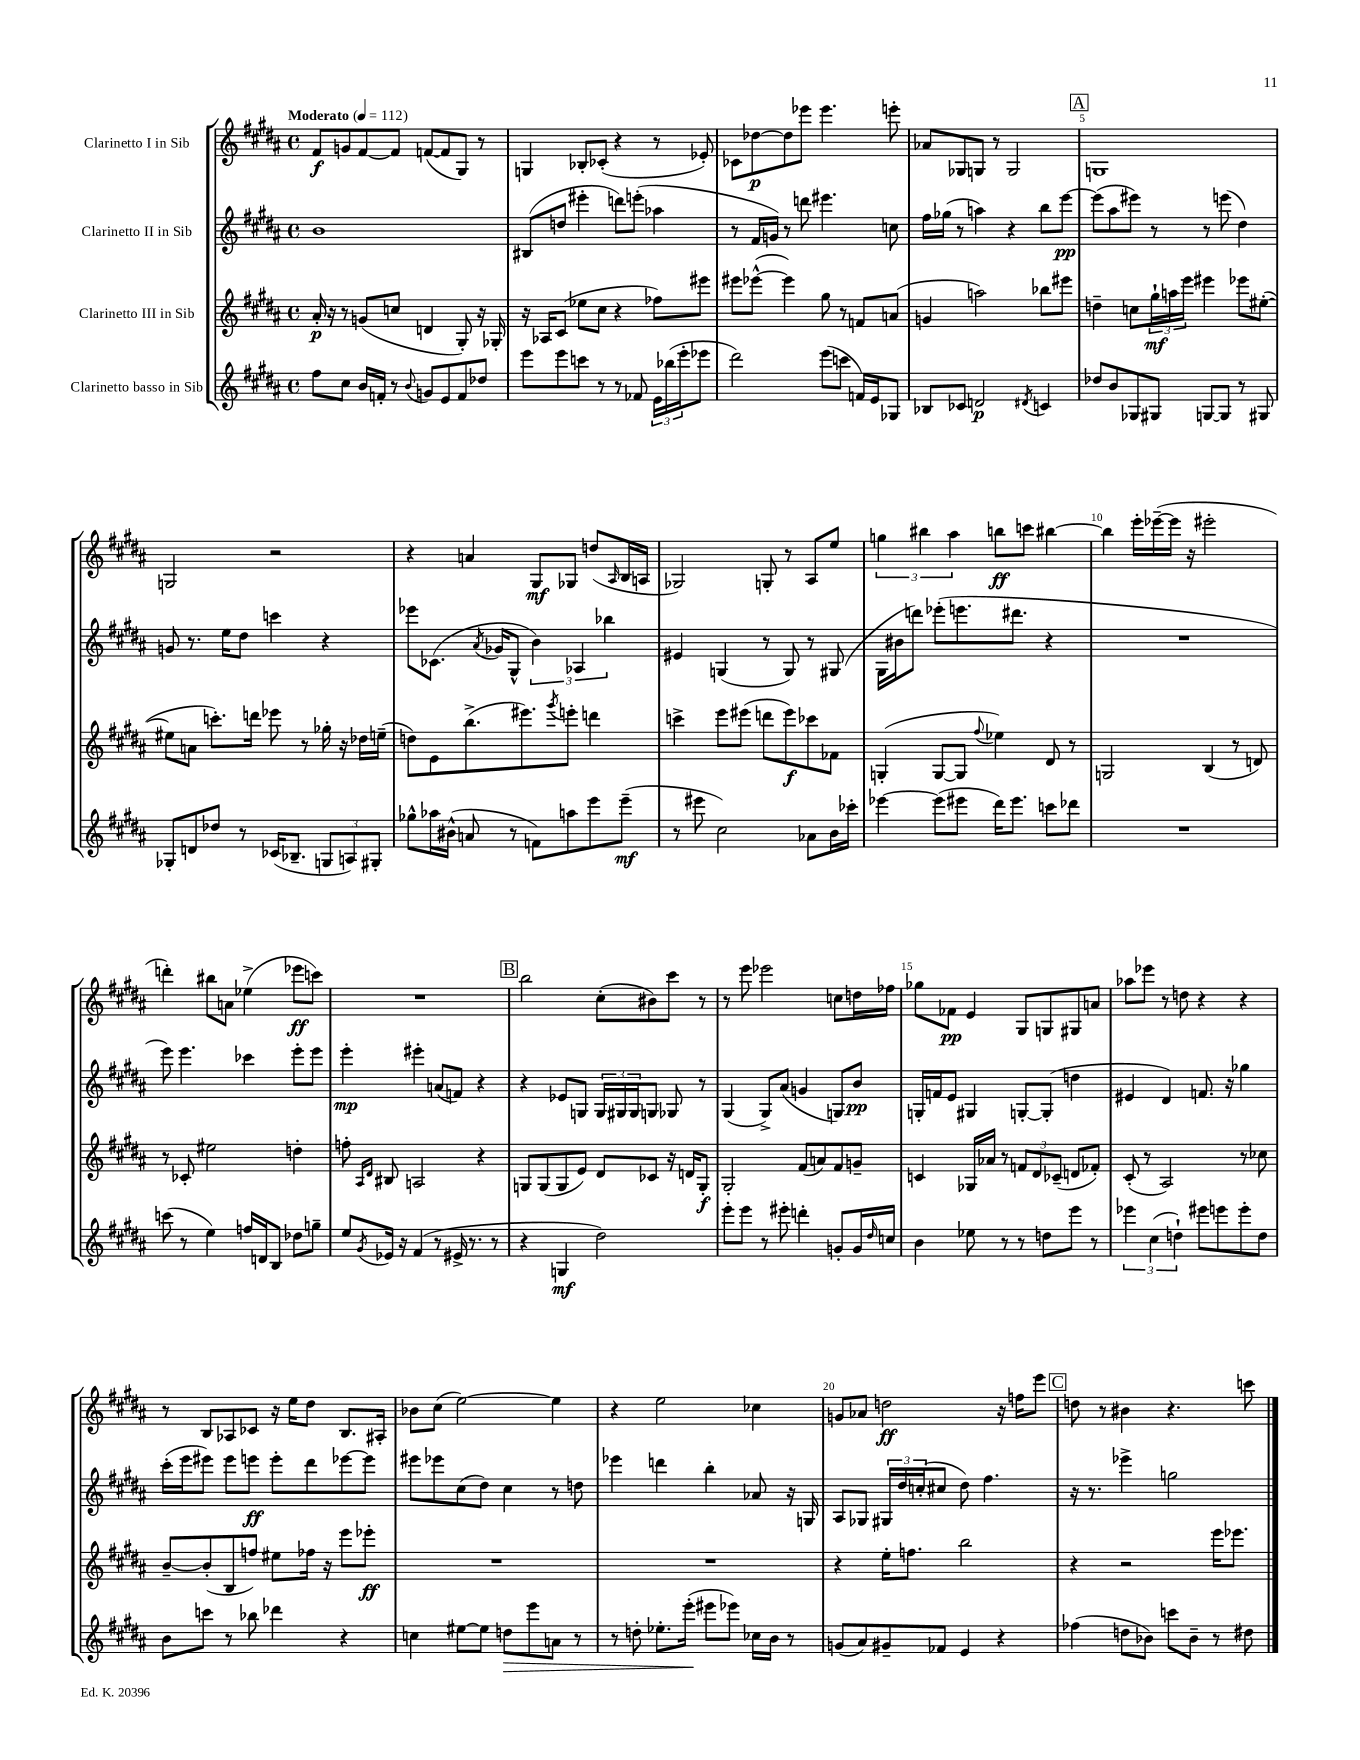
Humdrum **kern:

**kern	**dynam	**kern	**dynam	**kern	**dynam	**kern	**dynam
*part4	*part4	*part3	*part3	*part2	*part2	*part1	*part1
*staff4	*staff4	*staff3	*staff3	*staff2	*staff2	*staff1	*staff1
*I"Clarinetto basso in Sib	*	*I"Clarinetto III in Sib	*	*I"Clarinetto II in Sib	*	*I"Clarinetto I in Sib	*
*clefG2	*	*clefG2	*	*clefG2	*	*clefG2	*
*k[f#c#g#d#a#]	*	*k[f#c#g#d#a#]	*	*k[f#c#g#d#a#]	*	*k[f#c#g#d#a#]	*
*M4/4	*	*M4/4	*	*M4/4	*	*M4/4	*
*met(c)	*	*met(c)	*	*met(c)	*	*met(c)	*
*MM112	*	*MM112	*	*MM112	*	*MM112	*
=1	=1	=1	=1	=1	=1	=1	=1
!	!	!	!	!	!	!LO:TX:a:B:t=Moderato	!
8ff#\L	.	16a#'/	p	1b	.	8f#/L	f
.	.	16r	.	.	.	.	.
8cc#\J	.	8r	.	.	.	8gn/	.
16b/LL	.	(8gn/L	.	.	.	[8f#/	.
16fn'/JJ	.	.	.	.	.	.	.
8r	.	8ccn/J	.	.	.	8f#/J]	.
8qqb/	.	.	.	.	.	.	.
8gn/L	.	4dn/	.	.	.	([8fn/L	.
8e/	.	.	.	.	.	8f/]	.
8f/	.	8G#'/)	.	.	.	8G#/J)	.
8dd-X/J	.	16r	.	.	.	8r	.
.	.	16G-X'/	.	.	.	.	.
=2	=2	=2	=2	=2	=2	=2	=2
8eee\L	.	16r	.	(8B#X/L	.	4Gn/	.
.	.	16A-X/KL	.	.	.	.	.
8eee\	.	(8c#/J	.	8ddn/J	.	.	.
8cccn\J	.	8ee-X\L	.	4eee#X'\	.	8B-X'/L	.
8r	.	8cc#\J	.	.	.	(8c-X'/J	.
8r	.	4r	.	8dddn\L)	.	4r	.
8f-X/	.	.	.	(8eeen'\J	.	.	.
24e\LL	.	8ff-X\L)	.	4aa-X\	.	8r	.
(24bb-X\	.	.	.	.	.	.	.
24eee'\J	.	.	.	.	.	.	.
8eee-X\J	.	8eee#X\J	.	.	.	8e-X'/)	.
=3	=3	=3	=3	=3	=3	=3	=3
2ddd#\)	.	8eee#X\L	.	8r	.	8c-X\L	.
.	.	([8eee-X^^\J	.	16f#/LL	.	[8dd-X\	p
.	.	.	.	16gn/JJ)	.	.	.
.	.	4eee-\])	.	8r	.	8dd-\]	.
.	.	.	.	8dddn\	.	8eee-X\J	.
(8eee\L	.	8gg#\	.	4.eee#X\	.	4.eee-\	.
8cccn\J	.	8r	.	.	.	.	.
16fn/LL)	.	8fn/L	.	.	.	.	.
16e/J	.	.	.	.	.	.	.
8G-X/J	.	(8an/J	.	8ccn\	.	8eeen'\	.
=4	=4	=4	=4	=4	=4	=4	=4
8B-X/L	.	4gn/	.	16ff#\LL	.	8a-X/L	.
.	.	.	.	(16gg-X\JJ	.	.	.
8c-X/J	.	.	.	8r	.	8G-X/	.
2dn/	p	2aan\)	.	4aan\)	.	8Gn/J	.
.	.	.	.	.	.	8r	.
.	.	.	.	4r	.	2G/	.
8qd#X/	.	.	.	.	.	.	.
4cn/	.	8bb-X\L	.	8bb\L	.	.	.
.	.	8eee#X\J	.	[8eee\J	pp	.	.
!!LO:REH:place=s1:t=A
=5	=5	=5	=5	=5	=5	=5	=5
8dd-X/L	.	4ddn~\	.	(8eee\L]	.	1Gn	.
8b/	.	.	.	8aa#\	.	.	.
8G-X/	.	8ccn\L	.	8eee#X\J)	.	.	.
8G#X/J	.	24gg#`\L	mf	8r	.	.	.
.	.	24aan\	.	.	.	.	.
.	.	24eee\JJ	.	.	.	.	.
[8Gn/L	.	4eee#X\	.	8r	.	.	.
8G/J]	.	.	.	(8eeen\	.	.	.
8r	.	8eee-X\L	.	4dd#\)	.	.	.
8G#X/	.	([8ee#X'\J	.	.	.	.	.
!!LO:LB:g=z
=6	=6	=6	=6	=6	=6	=6	=6
8G-X'/L	.	8ee#X\L]	.	8gn/	.	2Gn/	.
8dn/	.	8an\J	.	8.r	.	.	.
8dd-X/J	.	8.cccn'\L)	.	.	.	.	.
.	.	.	.	16ee\KL	.	.	.
8r	.	.	.	8dd#\J	.	.	.
.	.	16dddn\Jk	.	.	.	.	.
(16c-X/KL	.	8eee-X\	.	4cccn\	.	2r	.
8.B-X~/J	.	.	.	.	.	.	.
.	.	8r	.	.	.	.	.
12Gn/L	.	16gg-X'\	.	4r	.	.	.
.	.	16r	.	.	.	.	.
12An/)	.	.	.	.	.	.	.
.	.	16dd-X\LL	.	.	.	.	.
12G#X'/J	.	.	.	.	.	.	.
.	.	(16een~\JJ	.	.	.	.	.
=7	=7	=7	=7	=7	=7	=7	=7
8gg-X^^\L	.	8ddn\L)	.	8eee-X\L	.	4r	.
16aa-X\L	.	8e\	.	(8.c-X\J	.	.	.
(16b#X^^\JJ	.	.	.	.	.	.	.
8an/	.	(8.bb^\	.	.	.	4an/	.
.	.	.	.	8qa#/	.	.	.
.	.	.	.	16g-X/KL	.	.	.
8r	.	.	.	8G#^^/J	.	.	.
.	.	8.eee#X\)	.	.	.	.	.
8fn\L)	.	.	.	6b\)	.	8G#/L	mf
.	.	8qggg#/	.	.	.	.	.
8aan\	.	8eeen'\J	.	.	.	8G-X/J	.
.	.	.	.	6A-X/	.	.	.
8eee\	.	4dddn\	.	.	.	(8ddn/L	.
.	.	.	.	6bb-X\	.	.	.
.	.	.	.	.	.	16qqA#/	.
(8eee~\J	mf	.	.	.	.	16B/L	.
.	.	.	.	.	.	16An/JJ	.
=8	=8	=8	=8	=8	=8	=8	=8
8r	.	4cccn^\	.	4e#X/	.	2G-X/)	.
8eee#X\	.	.	.	.	.	.	.
2cc#\)	.	8eee\L	.	(4Gn/	.	.	.
.	.	(8eee#X\J	.	.	.	.	.
.	.	8dddn\L	.	8r	.	8Gn'/	.
.	.	8eee#\)	f	8G/)	.	8r	.
8a-X\L	.	8ccc-X\	.	8r	.	8A#/L	.
16b\L	.	8f-X\J	.	(8G#X/	.	8ee/J	.
16ccc-X'\JJ	.	.	.	.	.	.	.
=9	=9	=9	=9	=9	=9	=9	=9
[4eee-X\	.	(4Gn'/	.	16G#\LL	.	6ggn\	.
.	.	.	.	16b#X\J	.	.	.
.	.	.	.	8dddn\J)	.	.	.
.	.	.	.	.	.	6bb#X\	.
(8eee-\L]	.	[8G/L	.	(8eee-X'\L	.	.	.
.	.	.	.	.	.	6aa#\	.
8eee#X\J	.	8G/J]	.	8.eeen\	.	.	.
.	.	8qqff#/	.	.	.	.	.
16ddd#\KL)	.	4ee-X\)	.	.	.	8bbn\L	ff
8.eee#\J	.	.	.	8.ddd#X\J	.	.	.
.	.	.	.	.	.	8cccn\J	.
8cccn\L	.	8d#/	.	4r	.	[4bb#X\	.
8ddd-X\J	.	8r	.	.	.	.	.
=10	=10	=10	=10	=10	=10	=10	=10
1r	.	2Gn/	.	1r	.	4bb#\]	.
.	.	.	.	.	.	16eee'\LL	.
.	.	.	.	.	.	([16eee-X~\	.
.	.	.	.	.	.	16eee-\JJ]	.
.	.	.	.	.	.	16r	.
.	.	(4B/	.	.	.	2eee#X'\	.
.	.	8r	.	.	.	.	.
.	.	8dn/)	.	.	.	.	.
!!LO:LB:g=z
=11	=11	=11	=11	=11	=11	=11	=11
(8cccn\	.	8r	.	8eee\)	.	4dddn'\)	.
8r	.	8c-X'/	.	4.eee\	.	.	.
4ee\)	.	2ee#X\	.	.	.	8bb#X\L	.
.	.	.	.	.	.	8an\J	.
16ffn/LL	.	.	.	4ccc-X\	.	(4ee-X^\	.
16dn/J	.	.	.	.	.	.	.
8B/J	.	.	.	.	.	.	.
8dd-X\L	.	4ddn'\	.	8eee'\L	.	8eee-X\L	ff
8ggn~\J	.	.	.	8eee\J	.	8cccn\J)	.
=12	=12	=12	=12	=12	=12	=12	=12
8ee/L	.	8ffn'\	.	4eee'\	mp	1r	.
.	.	16qqA#/LL	.	.	.	.	.
8qg#/	.	16qqd#/JJ	.	.	.	.	.
16e-X/Jk	.	8B#X/	.	.	.	.	.
16r	.	.	.	.	.	.	.
(4f#/	.	2An/	.	4eee#X'\	.	.	.
8r	.	.	.	(8an/L	.	.	.
16e#X^/	.	.	.	8fn/J)	.	.	.
8.r	.	.	.	.	.	.	.
.	.	4r	.	4r	.	.	.
8r	.	.	.	.	.	.	.
!!LO:REH:place=s1:t=B
=13	=13	=13	=13	=13	=13	=13	=13
4r	.	8Gn/L	.	4r	.	2bb\	.
.	.	(8G/	.	.	.	.	.
4Gn/	mf	8G/	.	8e-X/L	.	.	.
.	.	8e/J)	.	8Gn/J	.	.	.
2dd#\)	.	8d#/L	.	24G/LL	.	(8cc#'\L	.
.	.	.	.	24G#X/	.	.	.
.	.	.	.	24G#/J	.	.	.
.	.	8c-X/J	.	8Gn/J	.	8b#X\)	.
.	.	16r	.	8G-X/	.	8ccc#\J	.
.	.	16dn/KL	.	.	.	.	.
.	.	8G'/J	f	8r	.	8r	.
=14	=14	=14	=14	=14	=14	=14	=14
8eee'\L	.	2G#'/	.	(4G#/	.	8r	.
8eee\J	.	.	.	.	.	8eee\	.
8r	.	.	.	8G#^/L)	.	2eee-X\	.
8eee#X'\	.	.	.	(8a#/J	.	.	.
4dddn'\	.	(8f#/L	.	4gn/	.	.	.
.	.	8an/)	.	.	.	.	.
8gn'/L	.	8f#/	.	8Gn/L)	.	8ccn\L	.
16g/L	.	8gn~/J	.	8b/J	pp	16ddn\L	.
16qqdd#/	.	.	.	.	.	.	.
16ccn/JJ	.	.	.	.	.	16ff-X\JJ	.
=15	=15	=15	=15	=15	=15	=15	=15
4b\	.	4cn/	.	16Gn'/LL	.	8gg-X\L	.
.	.	.	.	16fn/J	.	.	.
.	.	.	.	8e/J	.	8f-X\J	pp
8ee-X\	.	16G-X/LL	.	4G#X/	.	4e/	.
.	.	16a-X/JJ	.	.	.	.	.
8r	.	8r	.	.	.	.	.
8r	.	12fn/L	.	[8Gn'/L	.	8G#/L	.
.	.	12d#/	.	.	.	.	.
8ddn\L	.	.	.	(8G'/J]	.	8Gn/	.
.	.	(12c-X~/J	.	.	.	.	.
8eee\J	.	8dn/L	.	4ddn\	.	8G#X/	.
8r	.	8f-X'/J)	.	.	.	8an/J	.
=16	=16	=16	=16	=16	=16	=16	=16
6eee-X\	.	(8c#'/	.	4e#X/	.	8aa-X\L	.
.	.	8r	.	.	.	8eee-X\J	.
(6cc#\	.	.	.	.	.	.	.
.	.	2A#/)	.	4d#/)	.	8r	.
6ddn`\)	.	.	.	.	.	.	.
.	.	.	.	.	.	8ddn\	.
8eee#X\L	.	.	.	8.fn/	.	4r	.
8eeen\	.	.	.	.	.	.	.
.	.	.	.	16r	.	.	.
8eee'\	.	8r	.	4gg-X\	.	4r	.
8dd\J	.	8cc-X\	.	.	.	.	.
!!LO:LB:g=z
=17	=17	=17	=17	=17	=17	=17	=17
8b\L	.	[8b~/L	.	(16ccc#'\LL	.	8r	.
.	.	.	.	16eee\J	.	.	.
8cccn\J	.	(8b'/]	.	8eee#X\J)	.	8B/L	.
8r	.	8B/	.	8eee#\L	.	8A-X/	.
8bb-X\	.	8ffn/J)	.	8eeen\J	ff	8c-X/J	.
4ddd-X\	.	8ee#X\L	.	8eee'\L	.	16r	.
.	.	.	.	.	.	16ee\KL	.
.	.	16ff-X\Jk	.	8ddd#\	.	8dd#\J	.
.	.	16r	.	.	.	.	.
4r	.	8eee\L	.	[8eee-X\	.	8.B/L	.
.	.	8eee-X'\J	ff	8eee-\J]	.	.	.
.	.	.	.	.	.	16A#X'/Jk	.
=18	=18	=18	=18	=18	=18	=18	=18
4ccn\	.	1r	.	8eee#X\L	.	8b-X\L	.
.	.	.	.	8eee-X\	.	(8cc#\J	.
[8ee#X\L	.	.	.	(8cc#\	.	[2ee\)	.
8ee#\J]	.	.	.	8dd#\J)	.	.	.
!	!LO:HP:b	!	!	!	!	!	!
8ddn\L	>	.	.	4cc#\	.	.	.
8eee\	.	.	.	.	.	.	.
8an\J	.	.	.	8r	.	4ee\]	.
8r	.	.	.	8ddn\	.	.	.
=19	=19	=19	=19	=19	=19	=19	=19
8r	.	1r	.	4eee-X\	.	4r	.
8ddn'\	.	.	.	.	.	.	.
8.ee-X'\L	.	.	.	4dddn\	.	2ee\	.
(16eee'\Jk	.	.	.	.	.	.	.
8eee#X\L	]	.	.	4bb'\	.	.	.
8eee-X\J)	.	.	.	.	.	.	.
16cc-X\LL	.	.	.	8a-X/	.	4cc-X\	.
16b\JJ	.	.	.	.	.	.	.
8r	.	.	.	16r	.	.	.
.	.	.	.	16Gn/	.	.	.
=20	=20	=20	=20	=20	=20	=20	=20
(8gn/L	.	4r	.	8A#/L	.	8gn/L	.
8a#/)	.	.	.	8G-X/J	.	8a-X/J	.
8g#X~/	.	16ee'\KL	.	24G#X/LL	.	2ddn\	ff
.	.	.	.	24dd#/	.	.	.
.	.	8.ffn\J	.	.	.	.	.
.	.	.	.	(24ccn'/J	.	.	.
8f-X/J	.	.	.	8cc#X/J	.	.	.
4e/	.	2bb\	.	8dd#\)	.	.	.
.	.	.	.	4.ff#\	.	.	.
4r	.	.	.	.	.	16r	.
.	.	.	.	.	.	16ffn\KL	.
.	.	.	.	.	.	8eee\J	.
!!LO:REH:place=s1:t=C
=21	=21	=21	=21	=21	=21	=21	=21
(4ff-X\	.	4r	.	16r	.	8ddn\	.
.	.	.	.	8.r	.	.	.
.	.	.	.	.	.	8r	.
8ddn\L	.	2r	.	4eee-X^\	.	4b#X\	.
8b-X\J)	.	.	.	.	.	.	.
8cccn\L	.	.	.	2ggn\	.	4.r	.
8b-~\J	.	.	.	.	.	.	.
8r	.	16eee\KL	.	.	.	.	.
.	.	8.eee-X\J	.	.	.	.	.
8dd#X\	.	.	.	.	.	8cccn\	.
==	==	==	==	==	==	==	==
*-	*-	*-	*-	*-	*-	*-	*-
